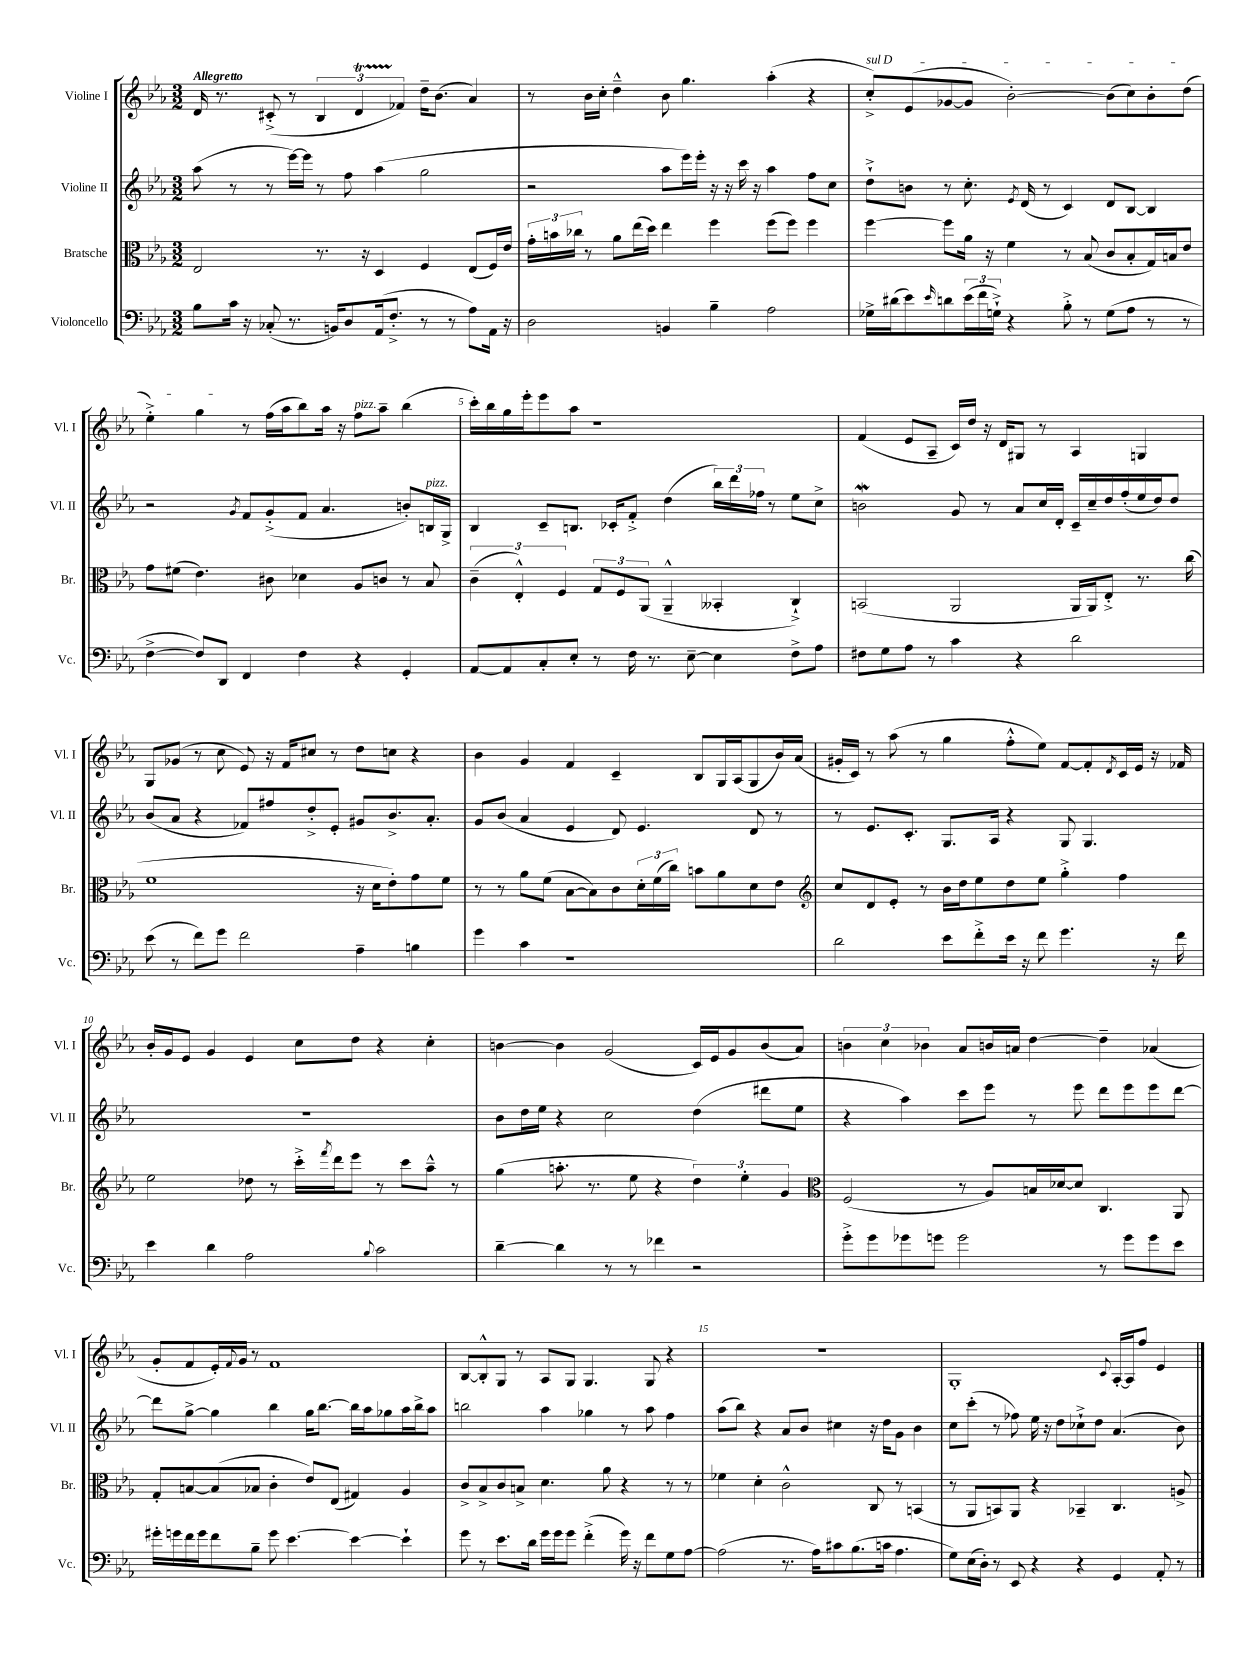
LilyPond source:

<<
\new StaffGroup <<
\new Staff = "s0" \with { instrumentName = "Violine I" shortInstrumentName = "Vl. I" } {
    \clef treble \key ees \major \numericTimeSignature \time 3/2 \tempo "Allegretto"
    d'16 r8. cis'8-.->( r8 \tuplet 3/2 { bes4 d'4\startTrillSpan fes'4\stopTrillSpan) } d''16-- bes'8.( aes'4) |
    r8 bes'16 c''16-. d''4---^ bes'8 g''4. aes''4-.( r4 |
    \once \override TextSpanner.bound-details.left.text = \markup { \italic "sul D" } c''8-.->\startTextSpan) ees'8( ges'8~ ges'8 bes'2~-.) bes'8( c''8) bes'8-. d''8( |
    ees''4-.->) g''4\stopTextSpan r8 f''16( aes''16 bes''8) aes''16 r16 f''8^\markup { \italic "pizz." } aes''8-- bes''4( |
    c'''16-.) bes''16 g''16 ees'''16-. ees'''8 aes''8 r1 |
    f'4( ees'8 aes8-- c'16) d''16 r16 d'16 gis8 r8 aes4 g4 |
    g8 ges'8( r8 c''8 ees'8) r16 f'16 cis''8 r8 d''8 c''8 r4 |
    bes'4 g'4 f'4 c'4-- bes8 g16 aes16( g8 bes'16) aes'16( |
    gis'16-. c'16) r8 aes''8( r8 g''4 f''8-.-^ ees''8) f'8~ f'8-. \acciaccatura { d'8 } c'16 ees'16 r16 fes'16 |
    bes'16-. g'16 ees'8 g'4 ees'4 c''8 d''8 r4 c''4-. |
    b'4~ b'4 g'2( c'16) ees'16 g'8 b'8( aes'8) |
    \tuplet 3/2 { b'4 c''4 bes'4 } aes'8 b'16 a'16 d''4~ d''4-- aes'4( |
    g'8-. f'8 ees'16-.) \appoggiatura { f'8 } g'16 r8 f'1 |
    bes8~ bes8-.-^ g8 r8 aes8 g8 g4. g8 r4 |
    R1. |
    g1-. \appoggiatura { c'8 } aes16~-. aes16 f''8 ees'4 \bar "|." |
}
\new Staff = "s1" \with { instrumentName = "Violine II" shortInstrumentName = "Vl. II" } {
    \clef treble \key ees \major \numericTimeSignature \time 3/2
    aes''8( r8 r8 ees'''16~) ees'''16 r8 f''8 aes''4( g''2 |
    r2 aes''8 ees'''16) ees'''16-. r16 r16 c'''16 r16 aes''4 f''8 c''8 |
    d''8-!-> b'8 r8 c''8.-. \acciaccatura { ees'8 } d'16( r8 c'4) d'8 bes8~ bes4 |
    r2 \acciaccatura { g'8 } f'8 g'8-.->( f'8 aes'4. b'8-.) b16^\markup { \italic "pizz." } g16-> |
    bes4 c'8-- b8. ces'16-. f'8-.-> d''4( \tuplet 3/2 { bes''16) d'''16 fes''16 } r8 ees''8 c''8-> |
    b'2\mordent g'8 r8 aes'8 c''16 d'16-. c'16-- c''16-- d''16 f''16-.( ees''16 d''16) d''8 |
    bes'8( aes'8 r4 fes'8) fis''8 d''8-.-> ees'8-. gis'8 bes'8.-> aes'8.-. |
    g'8 bes'8( aes'4 ees'4 d'8) ees'4. d'8 r8 |
    r8 ees'8. c'8.-. g8. aes16 r4 g8 g4. |
    R1. |
    bes'8 d''16 ees''16 r4 c''2 d''4( dis'''8 ees''8 |
    r4 aes''4) c'''8 ees'''8 r8 ees'''8 d'''8 ees'''8 ees'''8 d'''8~ |
    d'''8 g''8~-> g''4 bes''4 g''16 bes''8.~ bes''16 aes''16 ges''8 aes''16 bes''16-> aes''8 |
    b''2 aes''4 ges''4 r8 aes''8 f''4 |
    aes''8( bes''8) r4 aes'8 bes'8 cis''4 r16 d''16 g'8 bes'4 |
    c''8 c'''8-.( r8 fes''8) ees''16 r16 d''8 ces''8-!-> d''8 aes'4.( bes'8) \bar "|." |
}
\new Staff = "s2" \with { instrumentName = "Bratsche" shortInstrumentName = "Br." } {
    \clef alto \key ees \major \numericTimeSignature \time 3/2
    ees2 r8. r16 d4 f4 ees8( f16) ees'16 |
    \tuplet 3/2 { g'16-. b'16 ces''16 } r8 aes'8 ees''16( d''16) ees''4 f''4 f''8( f''8) f''4 |
    f''4~ f''8 aes'16 r16 f'4 r8 bes8( c'8 bes8-. g16) b16 ees'8 |
    g'8 fis'8( ees'4.) cis'8 des'4 aes8 c'8 r8 bes8 |
    \tuplet 3/2 { c'4--( ees4-.-^) f4 } \tuplet 3/2 { g8 f8 aes,8( } aes,4---^ beses,4-. c4-!->) |
    b,2( aes,2 aes,16 aes,16) ees8-.-> r8. c''16( |
    f'1 r16 d'16 ees'8-.) g'8 f'8 |
    r8 r8 aes'8 f'8( bes8~ bes8) c'8 \tuplet 3/2 { d'16-. f'16( c''16) } b'8 aes'8 d'8 ees'8 |
    \clef treble c''8 d'8 ees'8-. r8 bes'16 d''16 ees''8 d''8 ees''8 g''4-.-> f''4 |
    ees''2 des''8 r8 c'''16-.-> \acciaccatura { f'''8 } d'''16 ees'''8 r8 c'''8 aes''8---^ r8 |
    g''4( a''8.-. r8. ees''8 r4 \tuplet 3/2 { d''4) ees''4-. g'4 } |
    \clef alto f2( r8 aes8) b16 des'16~ des'8 c4. aes,8 |
    g8-. b8~ b8( bes8 c'4-. ees'8) ees8( gis4) aes4 |
    c'8-> bes8-> c'8 b8-> d'4. aes'8 r4 r8 r8 |
    fes'4 d'4-. c'2-^ c8 r8 b,4( |
    r8 aes,8 b,8) aes,8 r4 bes,4-- c4. a8-> \bar "|." |
}
\new Staff = "s3" \with { instrumentName = "Violoncello" shortInstrumentName = "Vc." } {
    \clef bass \key ees \major \numericTimeSignature \time 3/2
    bes8 c'16 r16 ces8-.( r8. b,16) d8 aes,16( f8.-.-> r8 r8 aes8) aes,16 r16 |
    d2 b,4 bes4-- aes2 |
    ges16-> dis'16( ees'8) \grace { ees'16 } d'8 \tuplet 3/2 { ees'16( f'16 g16-!->) } r4 bes8-.-> r8 g8( aes8 r8 r8 |
    f4~-> f8) d,8 f,4 f4 r4 g,4-. |
    aes,8~ aes,8 c8-. ees8-. r8 f16 r8. ees8~-- ees4 f8-> aes8 |
    fis8 g8 aes8 r8 c'4 r4 d'2 |
    ees'8( r8 f'8) g'8 f'2 aes4-- b4 |
    g'4 c'4 r1 |
    d'2 ees'8 f'8-.-> ees'16 r16 f'8 g'4. r16 f'16 |
    ees'4 d'4 aes2 \appoggiatura { bes8 } c'2 |
    d'4~-- d'4 r8 r8 fes'4 r2 |
    g'8-.-> g'8 ges'8 g'8 g'2 r8 g'8 g'8 ees'8 |
    gis'16-. g'16 f'16 g'16 f'8 bes8-- g'8 ees'4.~ ees'4~ ees'4-! |
    g'8 r8 ees'8. d'16 g'16 g'16 g'8 f'4-.->( g'16) r16 f'8 g8 aes8~ |
    aes2( r8. aes16) cis'8 bes8.( c'16 aes4. |
    g8) ees16( d16-.) r8 ees,8 r4 r4 g,4 aes,8-. r8 \bar "|." |
}
>>
>>
\layout { \context { \Score \override BarNumber.break-visibility = ##(#f #t #t) barNumberVisibility = #(every-nth-bar-number-visible 5) } }
